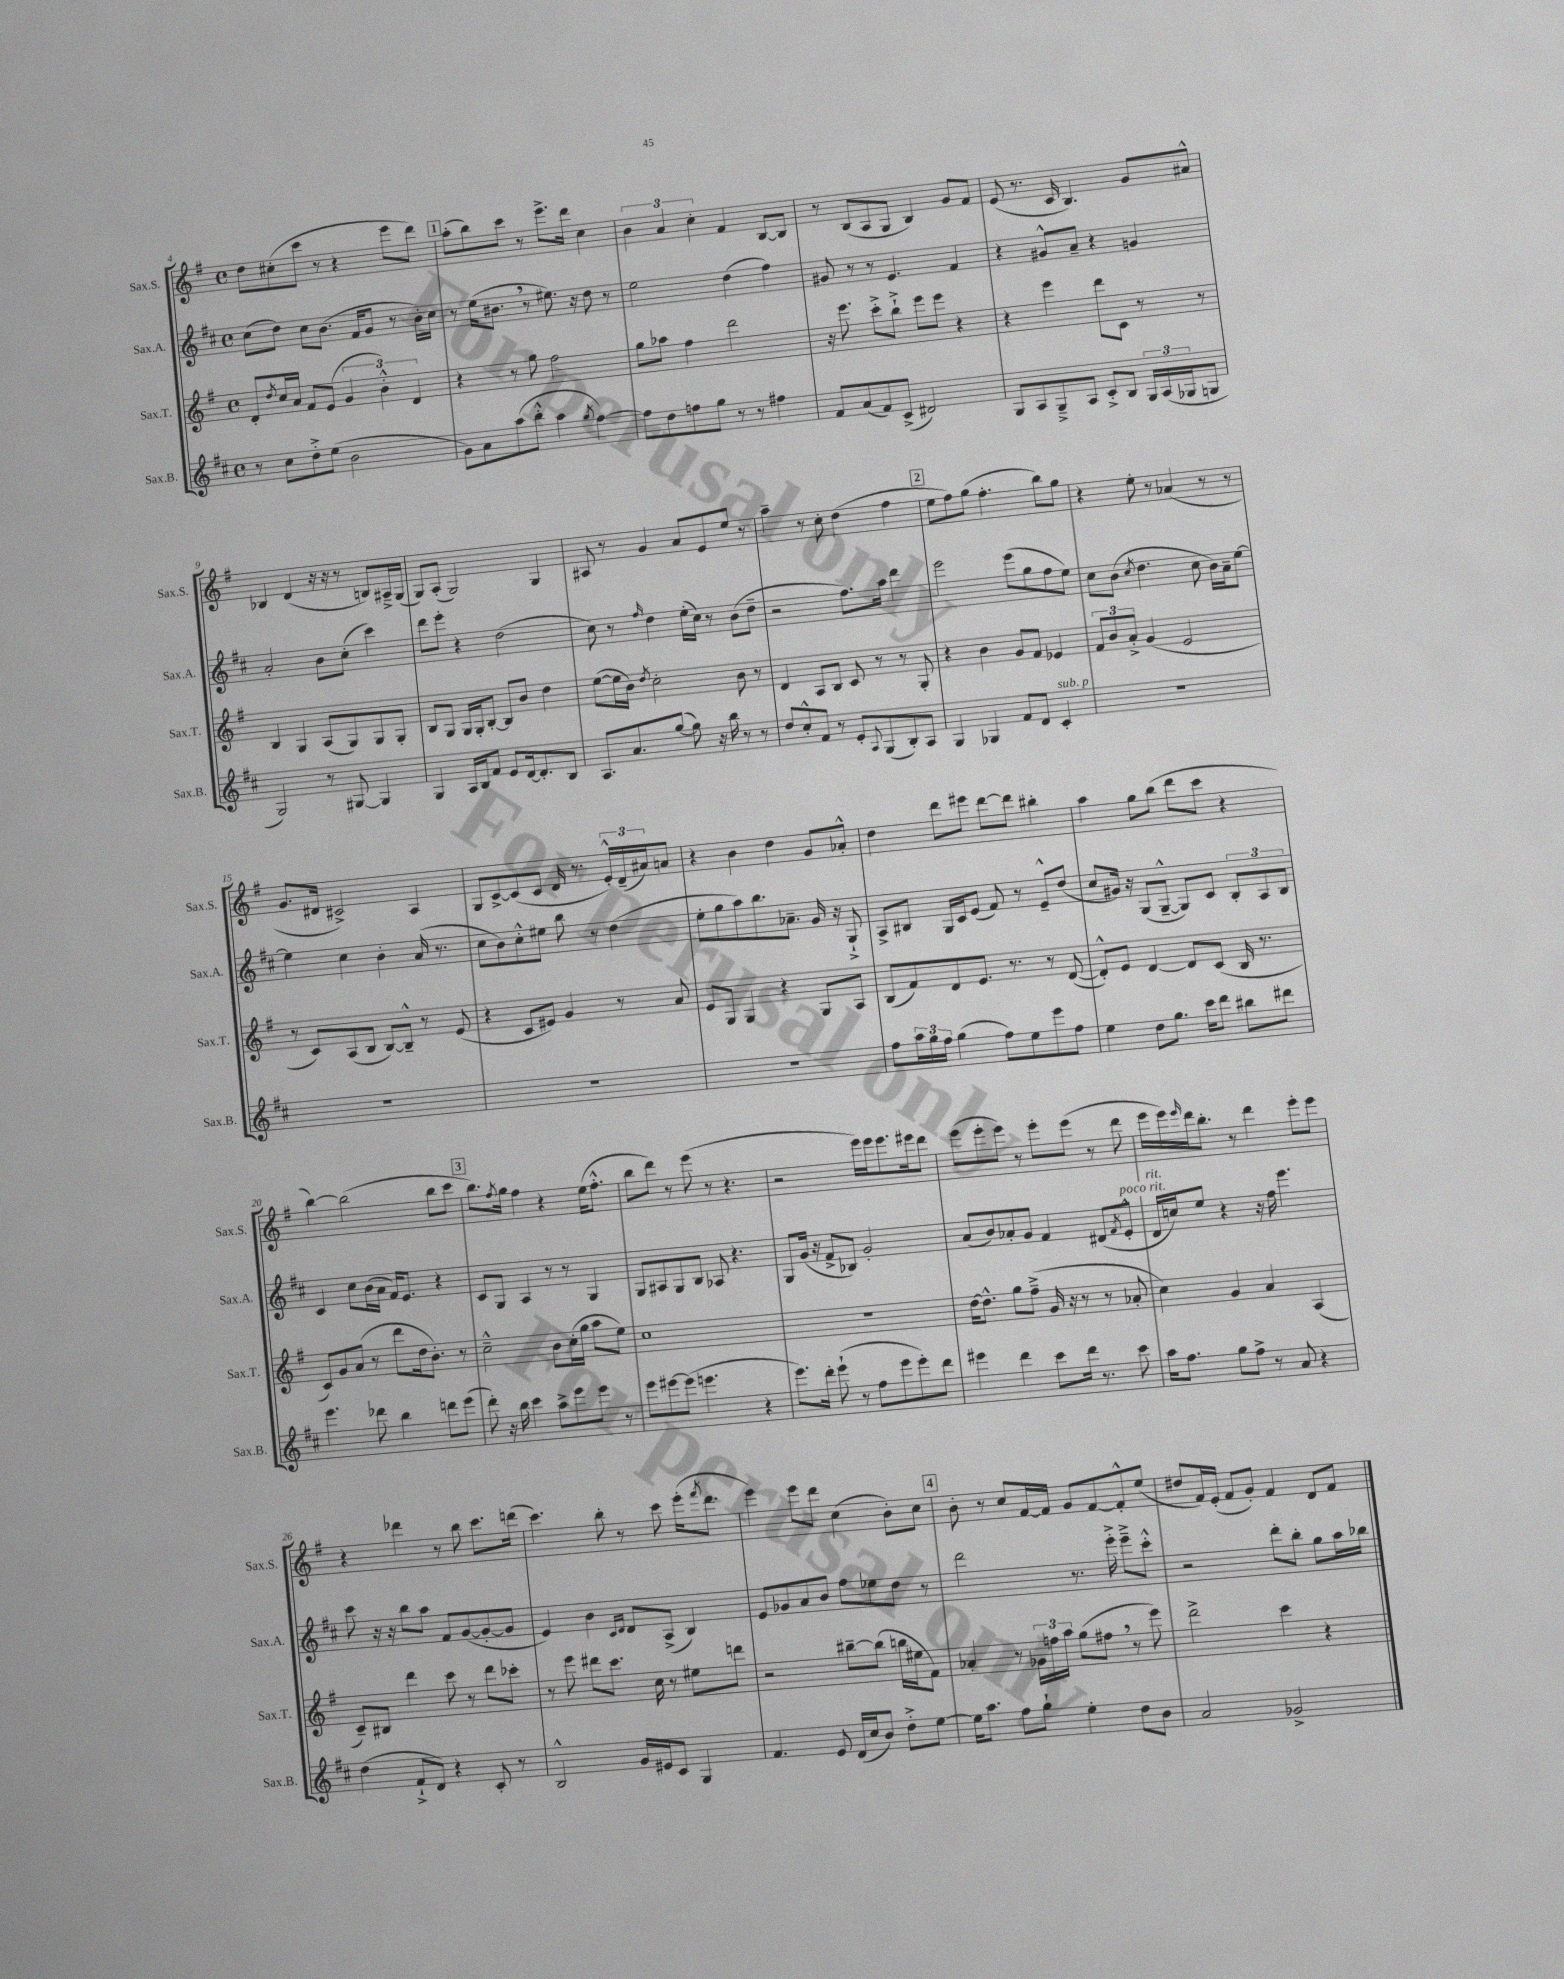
<<
\new StaffGroup <<
\new Staff = "s0" \with { instrumentName = "Sax.S." shortInstrumentName = "Sax.S." } {
    \clef treble \key g \major \defaultTimeSignature \time 4/4
    d''8 cis''8-.( c'''8 r8 r4 e'''8 d'''8) |
    \mark \markup { \box "1" } a''8-.( b''8) c'''8 r8 e'''8.-> d'''16 c''4 |
    \tuplet 3/2 { b'4 a'4 c''4-. } fis'4 b8~ b8 |
    r8 b8( a8 g8 b4) g'8 fis'8 |
    e'8( r8. c'16 b4.) g'8 ais'8-^ |
    bes4 d'4( r16 r16 r8 b8) ais16---> g16( |
    g8) a8-.( g2) g4 |
    ais8 r8 g'4 a'8 e'8 e''8 r8 |
    a''4-- r8 c''8-. d''4( fis''4 |
    \mark \markup { \box "2" } e''8 fis''8) g''8( fis''4.-. b''8) g''8 |
    r4 e''8-. r8 aes'4( r8 r8 |
    g'8. dis'16 cis'2->) a4 |
    g8 c'8~-> c'8( c'8 d'16 r8. \tuplet 3/2 { e'16-.-^) d'16--( ais'16) } a'8 |
    r4 b'4 d''4 g'8 aes'8-.-^ |
    d''4 d'''8 eis'''8 d'''8~ d'''8 bis''4-. |
    a''4 g''8 b''8( d'''8 c'''8 r4 |
    b''4~) b''2( b''8 c'''8 |
    \mark \markup { \box "3" } b''8.) \acciaccatura { fis''8 } g''16 fis''4 r4 e''16( fis''8.-.-^ |
    b''8 d'''8) r8 e'''8( r8 r4. |
    r2 e'''16) e'''16 e'''8. eis'''16 d'''8 |
    e'''8( e'''8-. e'''8) r8 e'''8-. e'''8( r8 d'''8 |
    e'''16 e'''16) \grace { e'''16 } d'''16 b''8.-. r8 d'''4 e'''8-. e'''8 |
    r4 des'''4 r8 b''8 c'''8. d'''16( |
    c'''4.) b''8-. r8 c'''8 e'''16-.( \acciaccatura { fis'''8 } d'''8. |
    e'''4) e'''8 d'''8 c''4( b'8-.) c''8 |
    \mark \markup { \box "4" } b'8-. r8 c''8 fis'16~ fis'16 g'8 fis'8~ fis'8-.-^ e''8( |
    dis''8 fis'16) e'16-.( fis'8 g'8-.) fis'4 d'8 fis'8 \bar "|." |
}
\new Staff = "s1" \with { instrumentName = "Sax.A." shortInstrumentName = "Sax.A." } {
    \clef treble \key d \major \defaultTimeSignature \time 4/4
    cis''8( d''8) cis''8 b'8.( fis'16 g'8 r8 b'16-.) cis''16 |
    \mark \markup { \box "1" } r8 e''16( bis'8. \breathe r8 eis''8.) r16 d''8 r8 |
    e''2 d''4( fis''4) |
    gis'8 r8 r8 e'4. fis'4 |
    r4 gis'8-^ a'8-- r4 g'4 |
    a'2-. b'8 cis''8-.( cis'''4) |
    d'''8 e'''8-. r4 d''2( |
    cis''8) r8 \grace { fis''16 } d''4 e''16-.( cis''16) r8 b'8( d''8-- |
    r2 fis''8.) a''16 d'''4 |
    \mark \markup { \box "2" } e'''2 e'''8( g''8 fis''8 e''8) |
    cis''8 b'8( \acciaccatura { cis''8 } d''4. cis''8 b'16) a'16-- e''8~ |
    e''4 cis''4 b'4-. a'16( r8. |
    cis''8 b'8) cis''8-.-^ eis''8 b''8 r8 d''4( |
    e''8-. g''8 a''8) b''8. aes'8.-- g'16 r16 g8-!-> |
    a8-> bis8 g16 cis'16 e'8( fis'8) r8 e'8---^ d''8( |
    cis''8 gis'16) r16 g8( g8~---^ g8) cis'8 \tuplet 3/2 { b8-. a8 b8 } |
    cis'4 cis''8 b'16( a'16 fis'16) e'8. r4 |
    \mark \markup { \box "3" } cis'8 g8 a4 r8 r8 g4 |
    g8 ais8 g8 b8 aes8 r4. |
    g8 g'16( r16 fis'8-> bes8) g'2-. |
    a'8( b'8) aes'8-. g'8 fis'4 dis'8( \acciaccatura { fis'8 } e'8-.-^^\markup { \italic "poco rit." } |
    d'16^\markup { \italic "rit." } c''16) e''8 r4 r16 fis''16 e'''4. |
    cis'''8 r16 r16 b''8 a''8 fis'8 g'8~( g'8~-. g'8 |
    e'4) b'4 \grace { cis'16 d'16 } d'8 a8->( b4) |
    e'8 ges'8 a'8 b'8 fis''8 ees''8 d''8 r8 |
    \mark \markup { \box "4" } d'''2 r8. e'''16-.-> e'''8---> cis'''8-.-^ |
    r2 d'''8-. b''8-. g''8 a''16 bes''16 \bar "|." |
}
\new Staff = "s2" \with { instrumentName = "Sax.T." shortInstrumentName = "Sax.T." } {
    \clef treble \key g \major \defaultTimeSignature \time 4/4
    d'8-. \acciaccatura { d''8 } c''16 a'16 fis'8 e'8( \tuplet 3/2 { g'4 b'4-.-^) d'4 } |
    \mark \markup { \box "1" } r4 r8 g''8 fis''2 |
    g''8 aes''8 fis''4 d'''2 |
    r16 e'''8. c'''8-.-> b''8-!-> e'''8 e'''8 r4 |
    r4 e'''4 d'''8 c'8 r8 r8 |
    b4 g4 a8( g8) g8 g8-. |
    b8 g8 g16 g16-. b8~-. b8 b'8 d''4 |
    e''8~( e''16 b'16) \acciaccatura { d''8 } c''2-. b'8 r8 |
    d'4 a8 b8 c'8 r8 r8 g8-. |
    \mark \markup { \box "2" } r4 b'4 g'8 fis'8 ees'4 |
    \tuplet 3/2 { fis'8 b'8 a'8-.-> } g'4( e'2 |
    r8 c'8) a8( b8 b8~) b8---^ r8 e'8( |
    r4 c'8 eis'8) g'4 r8 a'8 |
    e'8 g8 g4 r4 g8 a8 |
    b8( fis'8) d'8 e'8. r8. r8 d'8~( |
    d'8-.-^) e'8 d'4~ d'8 c'8( b16 r8. |
    c'8) g'8 a'8( r8 d'''8 d''16 b'8.-.) r8 |
    \mark \markup { \box "3" } c''2---^ b'8 c''16-.( g''16 a''8 e''8) |
    c''1 |
    R1 |
    d''16~ d''8.-^ g''8 fis''8--->( g'16 r16 r8 r8 aes'8-. |
    c''4) g'4 a'4 a4( |
    c'8--) bis8 d'''4 c'''8 r8 d'''8 ces'''8-. |
    r8 e'''8 dis'''8 c'''8. c''16 r8 eis''8 d'''8 |
    r2 bis''8~-- bis''8( b''16 eis''16 fis'8) |
    \mark \markup { \box "4" } aes'4-. r8 \tuplet 3/2 { ges'16 f''16 a''16 } g''8( fis''8 \breathe r8 e'''8) |
    d'''2-> c'''4 r4 \bar "|." |
}
\new Staff = "s3" \with { instrumentName = "Sax.B." shortInstrumentName = "Sax.B." } {
    \clef treble \key d \major \defaultTimeSignature \time 4/4
    r8 cis''8 d''8-.-> e''8( b'2 |
    \mark \markup { \box "1" } g'8) a'8 a''8( b''8-.-^ a''4 \acciaccatura { g''8 } fis''4~) |
    fis''8 d''8 f''8 g''8 r8 r8 fis''4 |
    fis'8 a'8( fis'8) cis'8->( dis'2) |
    g8 a8 g8---> a8 cis'8-.-> b8 \tuplet 3/2 { g16 a16( ges16 } g8 |
    g2) r8 gis8~ gis4 |
    g4 a16 b16 fis'8 e'8 d'16~ d'8.-. b8 |
    a8. a'8. g''8~( g''8) r16 b''16 r8 r8 |
    d''8 cis''8-.-^ fis'8 r8 e'8-. \appoggiatura { a8 } g8( b8-.) a8 |
    \mark \markup { \box "2" } g4 ges4 fis'8 d'8 cis'4-.^\markup { \italic "sub. p" } |
    R1 |
    R1 |
    R1 |
    R1 |
    fis''8 \tuplet 3/2 { a''16 g''16 fis''16 } g''4( fis''8) e''8 e'''8 fis''8 |
    e''4 d''8 g''8. cis'''16 d'''8 bis''8 dis'''8 |
    e'''4. des'''8 b''4 d'''8 e'''8( |
    \mark \markup { \box "3" } d'''8-.) r16 b''16 cis'''4 a''8-> e'''8 e'''8 r8 |
    e'''8 eis'''8~ eis'''8( e'''4. r4 |
    e'''8.) d'''16-. e'''8-!( r8 fis''8 e'''8 e'''8-.) d'''8 |
    eis'''4 d'''4 cis'''8 d'''16 r8. cis'''8 |
    a''16 fis''8. g''8 fis''8-> r8 a'8 r4 |
    d''4( fis'8-!-> d'8) r4 cis'8-. r8 |
    b2-^ g'16 eis'16 cis'8 g4 |
    fis'4. e'8 d'16( cis''16 b'8) d''8-.-> e''8~ |
    \mark \markup { \box "4" } e''16 a''8. fis''8 g''8-! e''4-. d''8 b'8 |
    a'2 ges'2-> \bar "|." |
}
>>
>>
\layout { \context { \Score currentBarNumber = #4 } }
